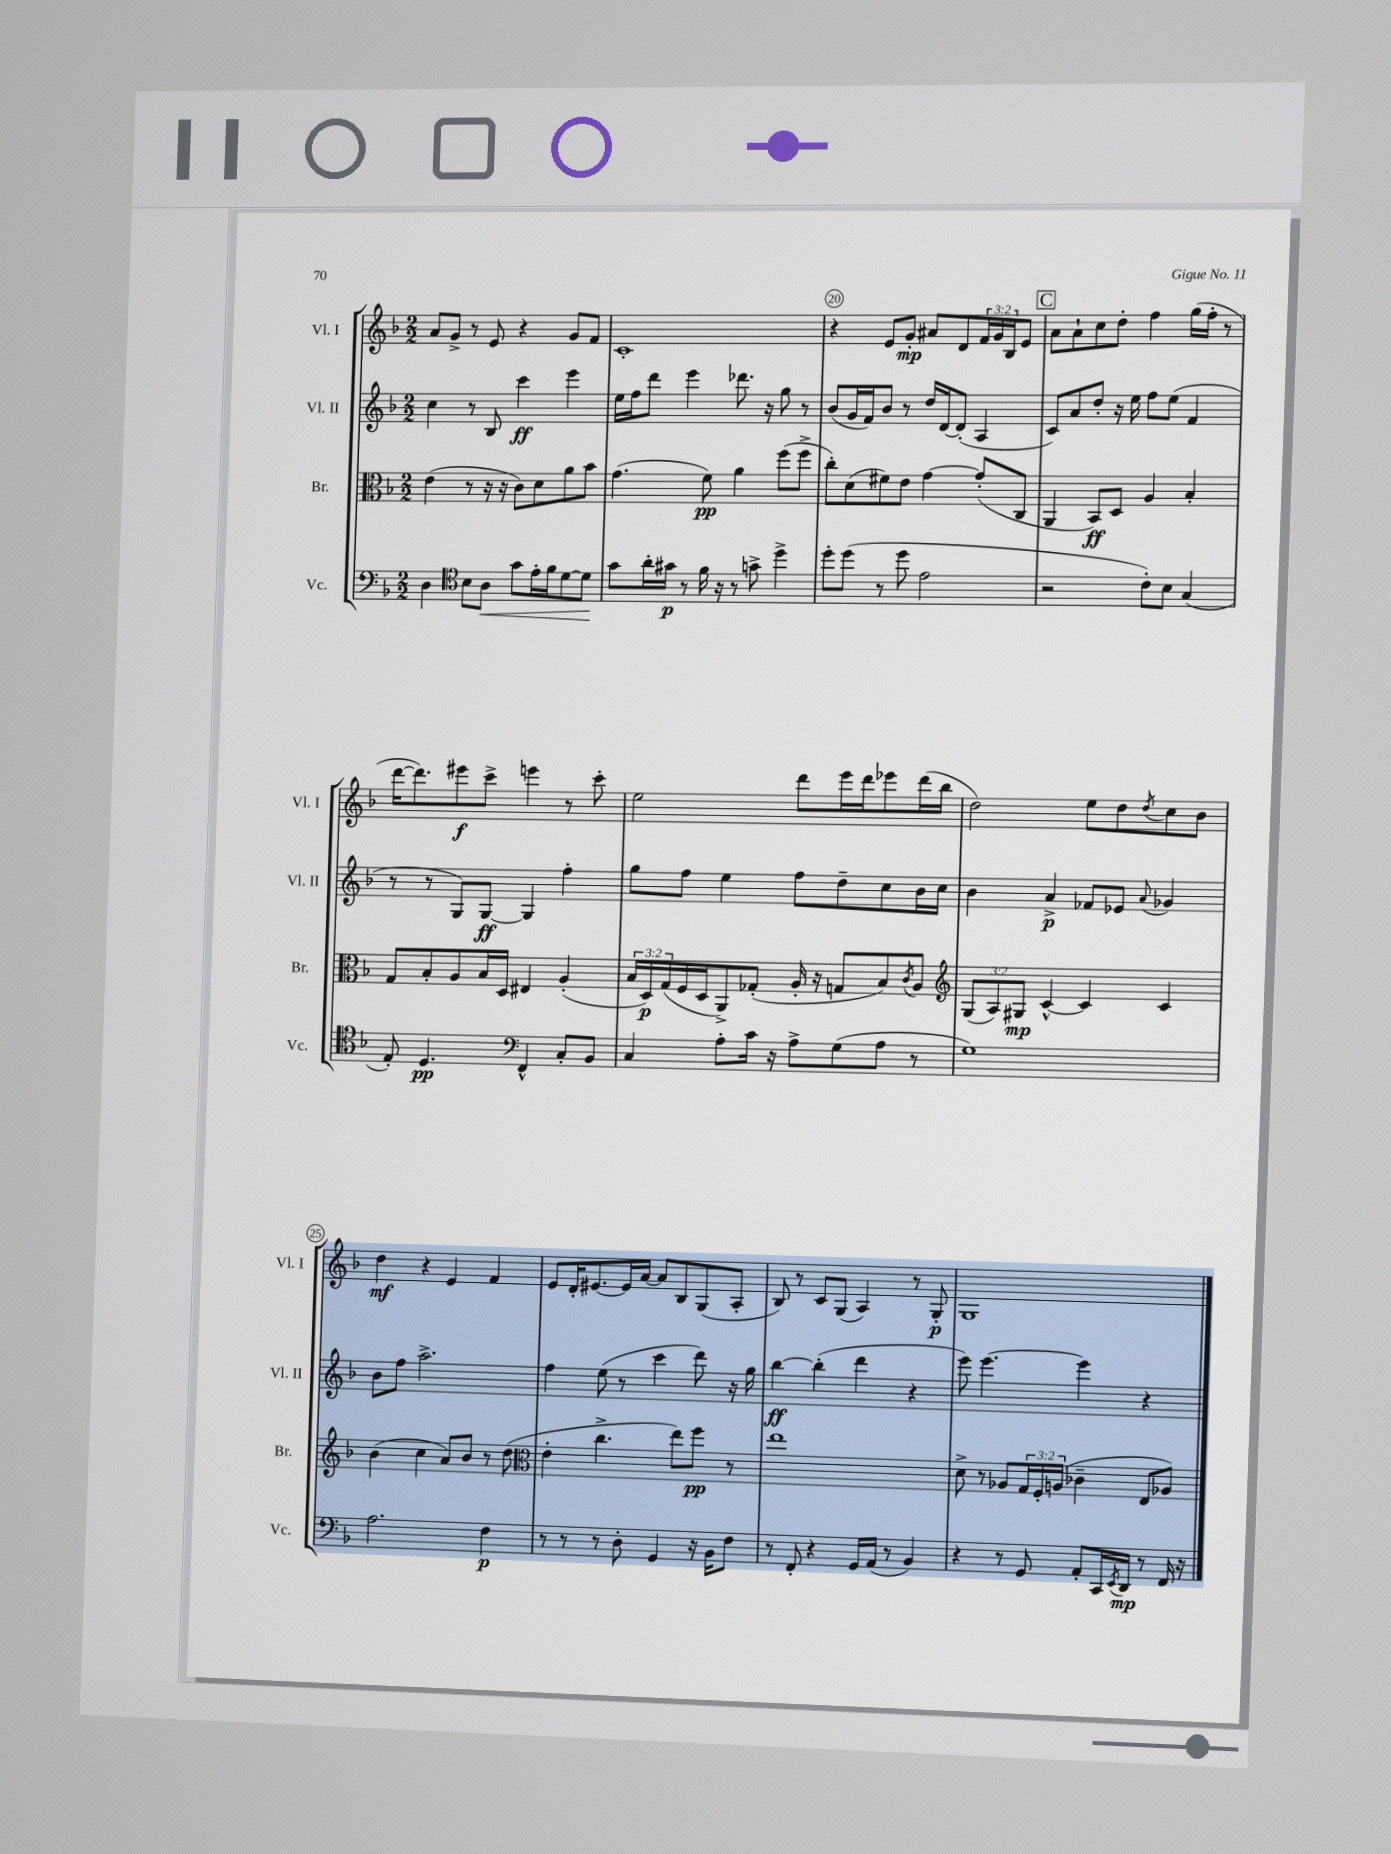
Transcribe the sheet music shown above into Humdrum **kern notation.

**kern	**kern	**kern	**kern
*staff4	*staff3	*staff2	*staff1
*clefF4	*clefC3	*clefG2	*clefG2
*k[b-]	*k[b-]	*k[b-]	*k[b-]
*M2/2	*M2/2	*M2/2	*M2/2
4D\	(4e\	4cc\	8a/L
.	.	.	8g^/J
*clefC4	*	*	*
8B-\L	8r	8r	8r
8A\J	16r	8B-/	8e/
.	16r	.	.
8g\L	8c\L)	4ccc\	4r
16e'\L	8d\	.	.
16f\J	.	.	.
[8d\	8a\	4eee\	8g/L
8d\]J	8b-\J	.	8f/J
=	=	=	=
8g\L	(4.g\	16ee\LL	1c'
.	.	16ff\J	.
16a'\L	.	8ddd\J	.
16g#\JJ	.	.	.
8r	.	4eee\	.
16f\	8f\)	.	.
16r	.	.	.
8r	4a\	8.ddd-\	.
8g^\	.	.	.
.	.	16r	.
4dd^\	(8ff\L	8gg\	.
.	8ff^\J	8r	.
=	=	=	=
8dd'\L	8cc'\L)	(8b-/L	4r
(8dd\J	(8d\	16g/L	.
.	.	16f/J)	.
8r	8f#\)	8b-/J	8e/L
8dd\	8e\J	8r	8g'/J
2e\	[4g\	16dd/LL	8a#/L
.	.	[16d/J	.
.	.	(8d'/]J	8d/
.	(8g'/]L	4A/	24f/L
.	.	.	24g/
.	.	.	24B-/J
.	8C/J	.	8e/J
=	=	=	=
2r	4AA/	8c/L)	8a\L
.	.	8a/	8a`\
.	8BB-/L)	8dd'/J	8cc\
.	8D/J	16r	8dd'\J
.	.	16ee\	.
8c'\L)	4A/	8ff\L	4ff\
8B-\J	.	(8ee\J	.
(4G/	4B-'/	4f/	(16gg\LL
.	.	.	16ff'\JJ
.	.	.	8r
=	=	=	=
8E'/)	8G/L	8r	[16ddd\LK
.	.	.	8.ddd\])
4.D/	8B-'/	8r	.
.	8A/	8G/L)	8eee#\
.	16B-/L	[8G/J	8ccc^\J
.	16D/JJ	.	.
*clefF4	*	*	*
4FF^^/	4E#/	4G/]	4eee\
8C'/L	(4A'/	4ff'\	8r
8BB-/J	.	.	8ccc'\
=	=	=	=
4C/	24B-/LL	8gg\L	2ee\
.	24D/)	.	.
.	(24G/	.	.
.	16F/	8ff\J	.
.	16D/J	.	.
8A'\L	8AA^/)	4ee\	.
16c\Jk	(8G-'/J	.	.
16r	.	.	.
8A^\L	16A'/	8ff\L	8ddd\L
.	16r	.	.
(8G\	8G/L	8dd~\	16eee\L
.	.	.	16ddd\J
8A\J	8B-/)	8cc\	8eee-\
.	8qc/	.	.
8r	8A/J	16b-\L	(16ddd\L
.	.	16cc\JJ	16bb-\JJ
=	=	=	=
*	*clefG2	*	*
1G)	(12G/L	4b-\	2dd\)
.	12A/)	.	.
.	12G#/J	.	.
.	[4c^^/	4a^/	.
.	4c/]	8f-/L	8ee\L
.	.	8e-/J	8dd\
.	.	8qqa/	8qdd/
.	4c/	4g-/	8cc\
.	.	.	8b-\J
=	=	=	=
2.A\	(4b-\	8b-\L	4dd\
.	.	8ff\J	.
.	4cc\	2.aa^\	4r
.	8a/L)	.	4e/
.	8b-/J	.	.
4F\	8r	.	4f/
.	(8dd\	.	.
=	=	=	=
*	*clefC3	*	*
8r	4e'\	4ff\	8e/L
8r	.	.	16d'/K
.	.	.	[8.e#/
8r	4.cc^\	(8ee\	.
8D'\	.	8r	16e#/]L
.	.	.	[16a/JJ
4GG/	.	4ccc\	8a/]L
.	8ee\L)	.	8B-/
16r	8ff\J	8ddd\)	(8G/
16BB-\LK	.	.	.
8F\J	8r	16r	8A'/J
.	.	16gg\	.
=	=	=	=
8r	1ee	[4bb-\	8B-/)
8FF'/	.	.	8r
4r	.	(4bb-'\]	8c/L
.	.	.	(8G/J
16GG/LL	.	4ddd\	4A/)
(16AA/JJ	.	.	.
8r	.	.	.
4BB-/)	.	4r	8r
.	.	.	8G'/
=	=	=	=
4r	8d^\	8eee\)	1G
.	8r	[4.eee\	.
8r	8A-/L	.	.
8GG/	24G/L	.	.
.	24F'/	.	.
.	(24A/JJ	.	.
8AA'/L	4c-~\	4eee\]	.
16CC/L	.	.	.
8qEE/	.	.	.
16DD/JJ	.	.	.
8r	8E/L	4r	.
16FF/	8A-/J)	.	.
16r	.	.	.
==	==	==	==
*-	*-	*-	*-
